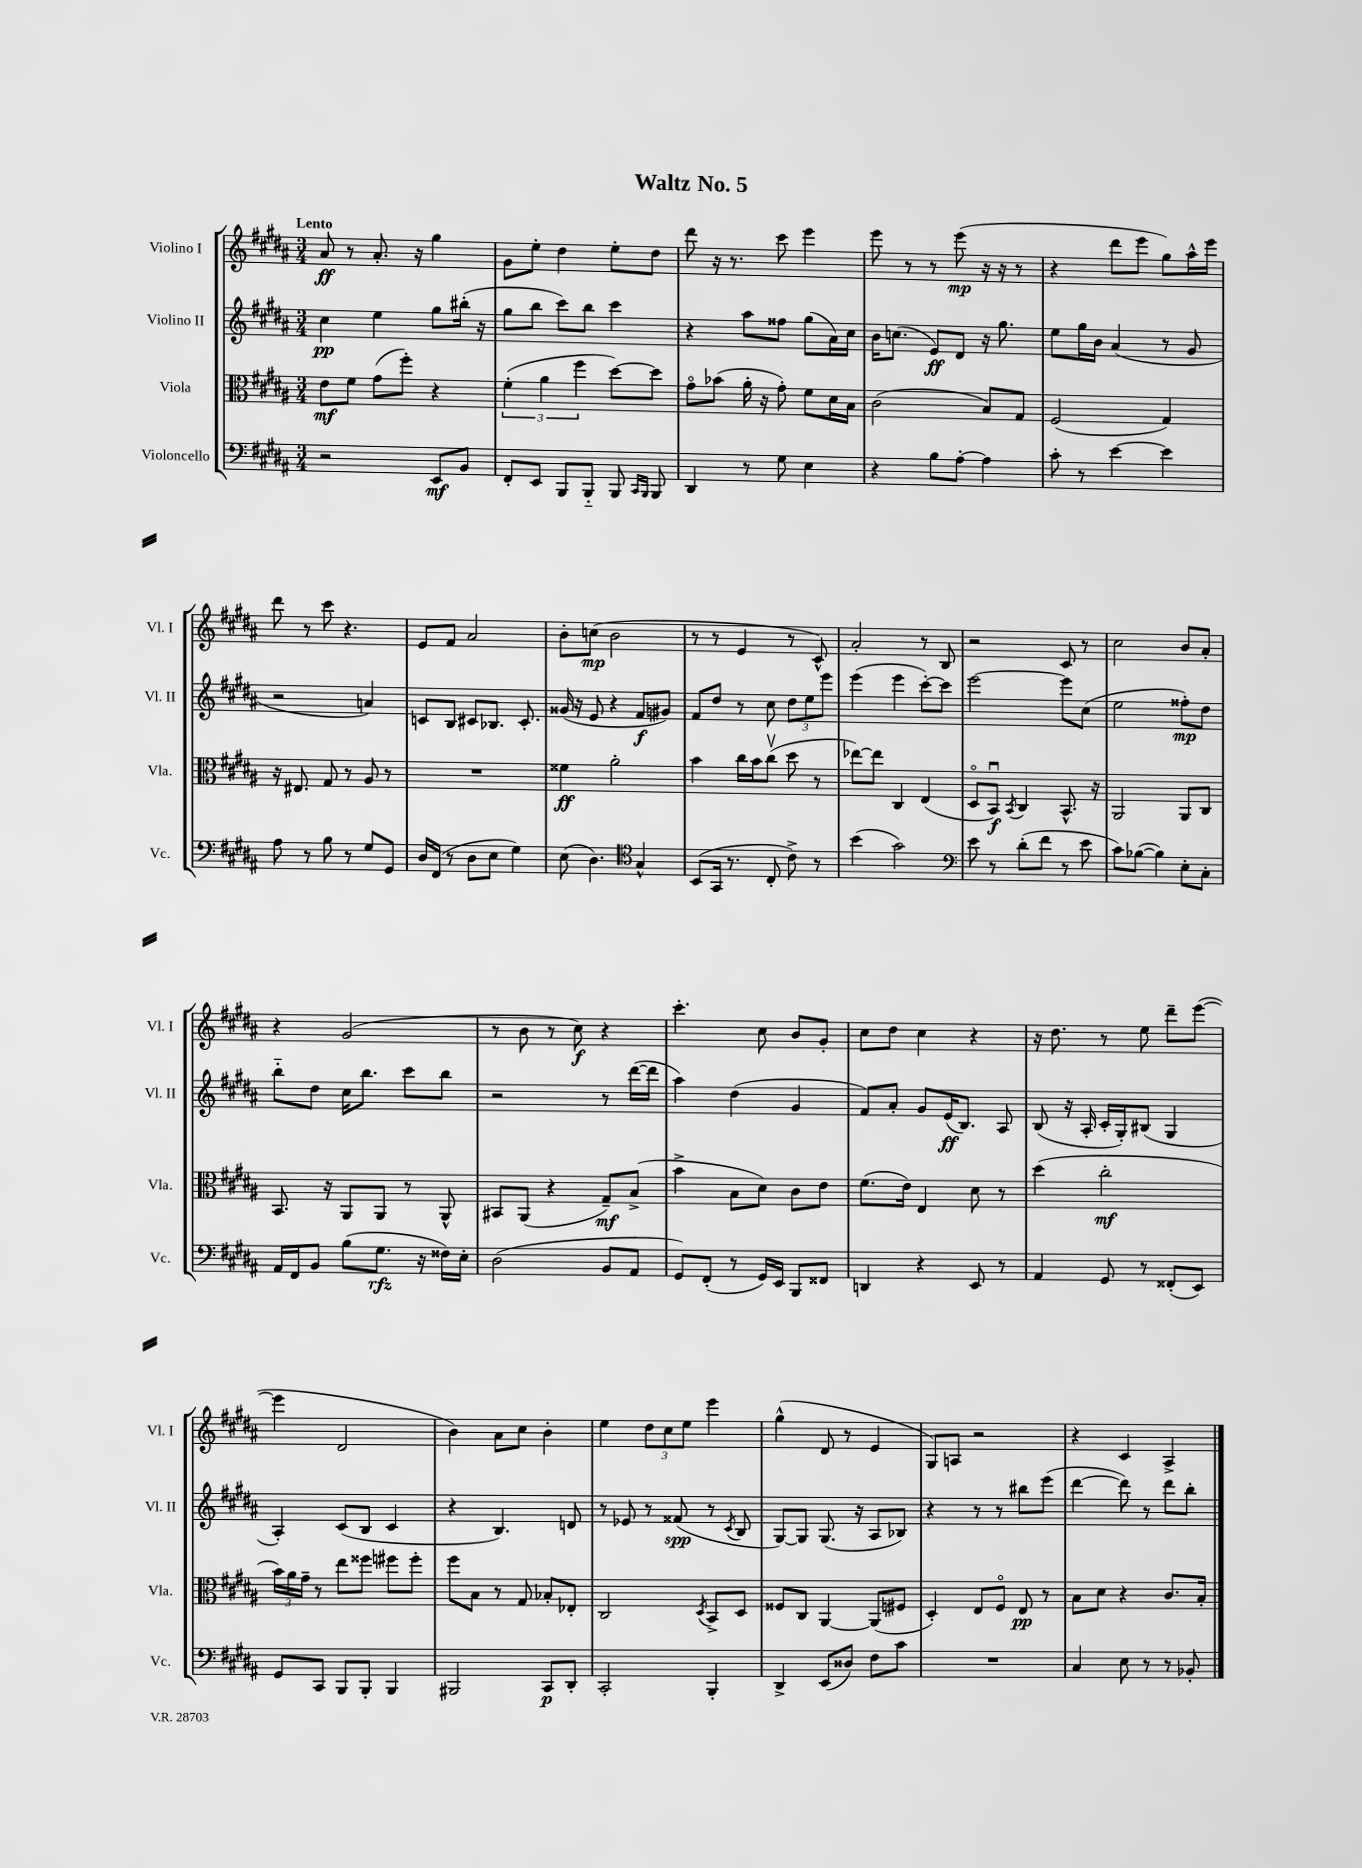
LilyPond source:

\header { title = "Waltz No. 5" }
<<
\new StaffGroup <<
\new Staff = "s0" \with { instrumentName = "Violino I" shortInstrumentName = "Vl. I" } {
    \clef treble \key b \major \numericTimeSignature \time 3/4 \tempo "Lento"
    \autoBeamOff ais'8\ff r8 ais'8.-. r16 gis''4 |
    gis'8[ e''8]-. dis''4 e''8[-. dis''8] |
    dis'''8 r16 r8. cis'''8 e'''4 |
    e'''8 r8 r8 e'''8\mp( r16 r16 r8 |
    r4 dis'''8[ e'''8] gis''8[) ais''16-^ e'''16] |
    dis'''8 r8 cis'''8 r4. |
    e'8[ fis'8] ais'2 |
    b'8[-. c''8]\mp( b'2 |
    r8 r8 e'4 r8 cis'8-^) |
    ais'2-. r8 b8 |
    r2 cis'8 r8 |
    cis''2 b'8[ ais'8]-. |
    r4 gis'2( |
    r8 b'8 r8 cis''8\f) r4 |
    cis'''4.-. cis''8 b'8[ gis'8]-. |
    cis''8[ dis''8] cis''4 r4 |
    r16 dis''8. r8 e''8 dis'''8[-- e'''8]~( |
    e'''4 dis'2 |
    b'4) ais'8[ cis''8] b'4-. |
    e''4 \tuplet 3/2 { dis''8[ cis''8 e''8] } e'''4 |
    gis''4-^( dis'8 r8 e'4 |
    gis8[) a8] r2 |
    r4 cis'4 ais4-> \bar "|." |
}
\new Staff = "s1" \with { instrumentName = "Violino II" shortInstrumentName = "Vl. II" } {
    \clef treble \key b \major \numericTimeSignature \time 3/4
    \autoBeamOff cis''4\pp e''4 gis''8[ bis''16]-.( r16 |
    gis''8[ b''8] cis'''8[) b''8] cis'''4 |
    r4 ais''8[ fisis''8] gis''8[( ais'16) cis''16] |
    b'16[ c''8.]( e'8[\ff) dis'8] r16 gis''8. |
    e''8[ gis''16 b'16] ais'4( r8 gis'8 |
    r2 a'4) |
    c'8[ b8] cis'8[ bes8.] cis'8.-. |
    gisis'16( r16 e'8 r4 fis'8[\f gis'8]) |
    fis'8[ dis''8] r8 cis''8 \tuplet 3/2 { dis''8[ e''8 e'''8] } |
    e'''4( e'''4 cis'''8[~-.) cis'''8] |
    e'''2~ e'''8[ cis''8]( |
    e''2 fisis''8[-.\mp) dis''8] |
    b''8[-_ dis''8] cis''16[ b''8.] cis'''8[ b''8] |
    r2 r8 dis'''16[~( dis'''16] |
    ais''4) dis''4( gis'4 |
    fis'8[) ais'8]-. gis'8[ e'16\ff( b8.]) ais8 |
    b8( r16 ais16-. cis'16[-. gis16-.) bis8]( gis4 |
    ais4-.) cis'8[( b8] cis'4 |
    r4 b4.) d'8 |
    r8 ees'8 r8 fisis'8\spp( r8 \acciaccatura { cis'8 } b8 |
    gis8[~) gis8] gis8.( r16 ais8[ bes8]) |
    r4 r8 r8 bis''8[ e'''8]( |
    dis'''4~ dis'''8) r8 dis'''8[ b''8]-. \bar "|." |
}
\new Staff = "s2" \with { instrumentName = "Viola" shortInstrumentName = "Vla." } {
    \clef alto \key b \major \numericTimeSignature \time 3/4
    \autoBeamOff e'8[\mf fis'8] gis'8[( fis''8]-.) r4 |
    \tuplet 3/2 { fis'4-.( ais'4 fis''4 } dis''8[~) dis''8] |
    gis'8[\flageolet bes'8]( ais'16-. r16 gis'8-.) fis'8[ dis'16 b16] |
    cis'2( b8[) gis8] |
    fis2( gis4) |
    r16 eis8. gis8 r8 ais8 r8 |
    R2. |
    fisis'4\ff ais'2-. |
    b'4 cis''16[ b'16 cis''8]\upbow( dis''8 r8 |
    ees''8[~) ees''8] cis4 e4( |
    dis8[\flageolet b,8]\downbow\f) \acciaccatura { b,8 } cis4 b,8.-^ r16 |
    ais,2 ais,8[ cis8] |
    b,8. r16 ais,8[ ais,8] r8 ais,8-^ |
    bis,8[ ais,8]( r4 gis8[--\mf) b8]->( |
    b'4-> b8[ dis'8]) cis'8[ e'8] |
    fis'8.[( e'16]) e4 dis'8 r8 |
    dis''4( cis''2-.\mf |
    \tuplet 3/2 { b'16[) ais'16 gis'16]-- } r8 e''8[ fisis''8] fis''8[ fis''8]-. |
    fis''8[ b8] r8 gis8 bes8[-. ees8]-. |
    cis2 \acciaccatura { dis8 } b,8[-> dis8] |
    fisis8[ cis8] ais,4~ ais,8[( fis8] |
    dis4-.) e8[ fis8]\flageolet e8\pp r8 |
    b8[ dis'8] r4 cis'8.[ b16]-. \bar "|." |
}
\new Staff = "s3" \with { instrumentName = "Violoncello" shortInstrumentName = "Vc." } {
    \clef bass \key b \major \numericTimeSignature \time 3/4
    \autoBeamOff r2 e,8[\mf b,8] |
    fis,8[-. e,8] b,,8[ b,,8]-_ b,,8 \grace { cis,16[ b,,16] } b,,8 |
    dis,4 r8 gis8 e4 |
    r4 b8[ ais8]~-. ais4 |
    cis'8-. r8 e'4~ e'4 |
    ais8 r8 b8 r8 gis8[ gis,8] |
    dis16[ fis,16]( r8 dis8[ e8] gis4) |
    e8( dis4.) \clef tenor gis4-^ |
    b,8[( gis,16] r8. cis8-. cis'8->) r8 |
    b'4( gis'2) |
    \clef bass e'8 r8 dis'8[-.( fis'8] r8 e'8 |
    cis'8[) bes8]~( bes4) e8[-. cis8]-. |
    ais,16[ fis,16 b,8] b8[( gis8.]\rfz r16 fisis16[) e16]-. |
    dis2( b,8[ ais,8] |
    gis,8[) fis,8]-.( r8 gis,16[) e,16] b,,8[ fisis,8] |
    d,4 r4 e,8 r8 |
    ais,4 gis,8 r8 fisis,8[-.( e,8]) |
    gis,8[ cis,8] b,,8[ b,,8]-. b,,4 |
    bis,,2 cis,8[\p dis,8]-. |
    cis,2-. b,,4-. |
    dis,4-> e,8[( disis8]) fis8[ cis'8] |
    R2. |
    cis4 e8 r8 r8 bes,8-. \bar "|." |
}
>>
>>
\layout { \context { \Score \remove "Bar_number_engraver" } }
